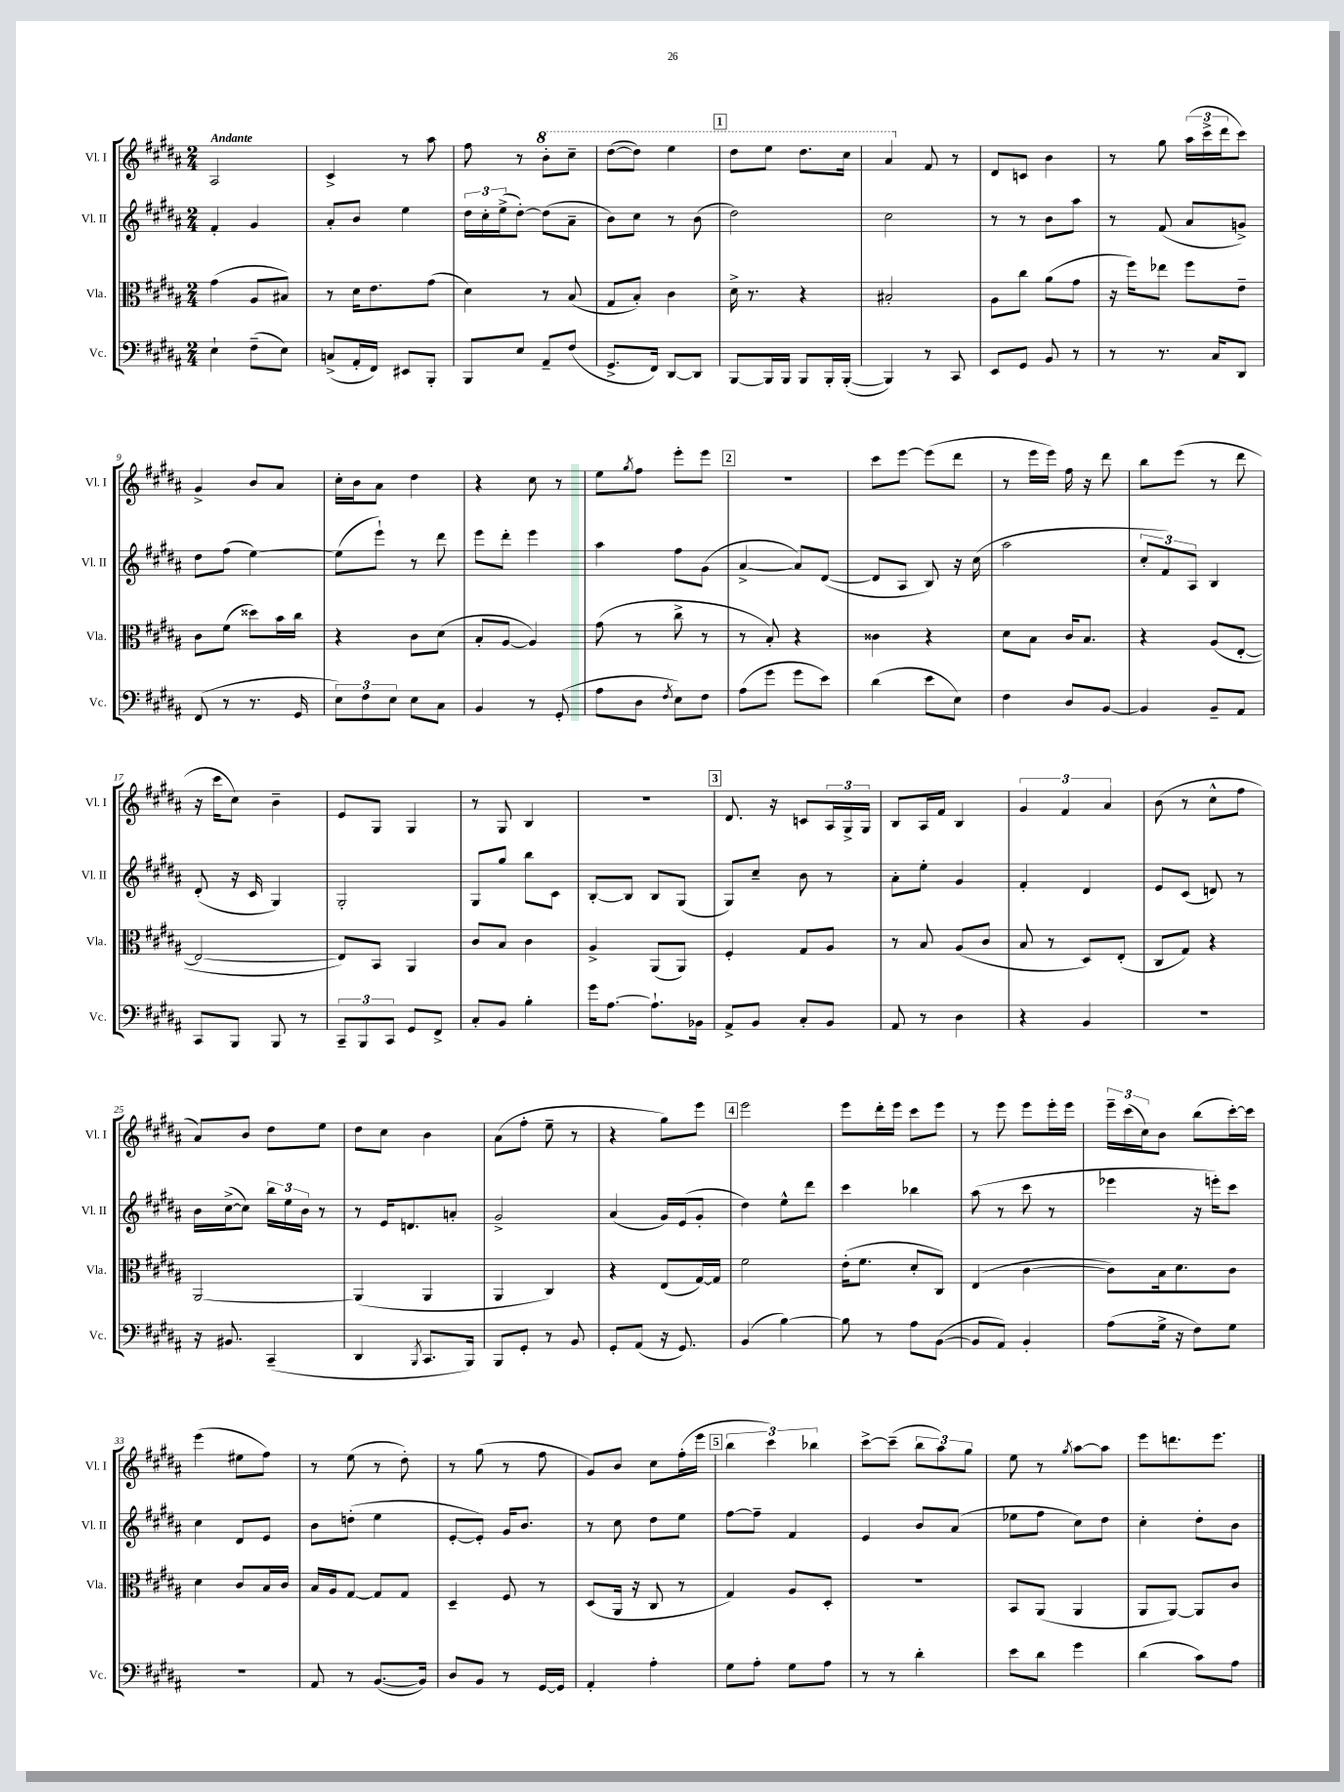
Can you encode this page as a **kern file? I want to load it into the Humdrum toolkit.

**kern	**kern	**kern	**kern
*part4	*part3	*part2	*part1
*staff4	*staff3	*staff2	*staff1
*I"Vc.	*I"Vla.	*I"Vl. II	*I"Vl. I
*I'Vc.	*I'Vla.	*I'Vl. II	*I'Vl. I
*clefF4	*clefC3	*clefG2	*clefG2
*k[f#c#g#d#a#]	*k[f#c#g#d#a#]	*k[f#c#g#d#a#]	*k[f#c#g#d#a#]
*M2/4	*M2/4	*M2/4	*M2/4
=1	=1	=1	=1
!	!	!	!LO:TX:a:B:t=Andante
4E`\	(4g#\	4f#'/	2A#/
(8F#~\L	8A#/L	4g#/	.
8E\J)	8B#X/J)	.	.
=2	=2	=2	=2
(8Cn^/L	8r	8a#'/L	4c#^/
16AA#'/L	16d#\KL	8b/J	.
16FF#/JJ)	8.e\	.	.
8EE#X/L	.	4ee\	8r
8BBB'/J	(8g#\J	.	8aa#\
=3	=3	=3	=3
8BBB/L	4d#\)	24dd#\LL	8ff#\
.	.	24cc#'\	.
.	.	(24ee^\J	.
8E/J	.	[8dd#'\J)	8r
*	*	*	*8va
8AA#~/L	8r	(8dd#\L]	8bb'\L
(8F#/J	(8B/	8a#~\J	8ccc#~\J
=4	=4	=4	=4
8.GG#^/L	8G#/L	8b\L)	([8ddd#\L
.	8B'/J)	8cc#\J	8ddd#\J])
16FF#/Jk)	.	.	.
[8DD#/L	4c#\	8r	4eee\
8DD#/J]	.	(8b\	.
!!LO:REH:place=s1:t=1
=5	=5	=5	=5
[8BBB/L	16d#^\	2dd#\)	8ddd#\L
.	8.r	.	.
16BBB/L]	.	.	8eee\J
16BBB/JJ	.	.	.
8BBB/L	4r	.	8.ddd#\L
16BBB'/L	.	.	.
([16BBB'/JJ	.	.	16ccc#\Jk
=6	=6	=6	=6
4BBB/])	2B#X'/	2cc#\	4aa#/
*	*	*	*X8va
8r	.	.	8f#/
8CC#/	.	.	8r
=7	=7	=7	=7
8EE/L	8A#\L	8r	8d#/L
8GG#/J	8cc#\J	8r	8cn/J
8BB/	(8a#\L	8b\L	4b\
8r	8g#\J	8aa#\J	.
=8	=8	=8	=8
8r	16r	8r	8r
.	16ff#\KL)	.	.
8.r	8ee-X\J	(8f#/	8gg#\
.	8ff#\L	8a#/L	(24aa#\LL
.	.	.	24ccc#^\
16C#/KL	.	.	.
.	.	.	24ddd#\J
8DD#/J	8e~\J	8gn^/J)	8ccc#\J)
!!LO:LB:g=z
=9	=9	=9	=9
(8FF#/	8c#\L	8dd#\L	4g#^/
8r	(8f#\J	(8ff#\J	.
8.r	8dd##X\L)	[4ee\)	8b/L
.	16b\L	.	8a#/J
16GG#/	16cc#\JJ	.	.
=10	=10	=10	=10
12E\L)	4r	(8ee\L]	16cc#'\LL
.	.	.	16b\J
12F#\	.	.	.
.	.	8eee`\J)	8a#\J
12E\J	.	.	.
8E\L	8c#\L	8r	4dd#\
8C#\J	(8d#\J	8ddd#\	.
=11	=11	=11	=11
4BB/	8B'/L	8eee\L	4r
.	[8A#/J	8ddd#'\J	.
8r	4A#/])	4eee\	8cc#\
(8GG#'/	.	.	8r
=12	=12	=12	=12
8A#\L	(8g#\	4aa#\	8ee\L
.	.	.	8qgg#/
8D#\J	8r	.	8ff#\J
8qF#/	.	.	.
8E\L)	8cc#^\	8ff#\L	8eee'\L
8F#\J	8r	(8g#\J	8eee\J
!!LO:REH:place=s1:t=2
=13	=13	=13	=13
(8A#\L	8r	[4a#^/	2r
8g#\J	8B'/)	.	.
8g#\L	4r	8a#/L])	.
8e\J)	.	([8d#/J	.
=14	=14	=14	=14
(4d#\	4c##X\	8d#/L]	8ccc#\L
.	.	8A#/J	[8eee\J
8e\L	4r	8B/)	(8eee\L]
8E\J)	.	16r	8ddd#\J
.	.	(16cc#\	.
=15	=15	=15	=15
4F#\	8d#\L	2aa#\	8r
.	8B\J	.	16eee\LL
.	.	.	16eee\JJ)
8D#/L	16c#/KL	.	16ff#\
.	8.B/J	.	16r
[8BB/J	.	.	8ddd#\
=16	=16	=16	=16
4BB/]	4r	12cc#'/L	8bb\L
.	.	12f#/)	.
.	.	.	(8eee\J
.	.	12A#/J	.
8BB~/L	(8A#/L	4B/	8r
8AA#/J	[8E'/J	.	8ddd#\
!!LO:LB:g=z
=17	=17	=17	=17
8CC#/L	2E/_	(8d#'/	16r
.	.	.	16ccc#\KL
8BBB/J	.	16r	8cc#\J)
.	.	16c#/	.
8BBB/	.	4G#/)	4b~\
8r	.	.	.
=18	=18	=18	=18
12CC#~/L	8E/L])	2G#'/	8e/L
12BBB/	.	.	.
.	8BB/J	.	8G#/J
12CC#/J	.	.	.
8GG#/L	4AA#/	.	4G#/
8FF#^/J	.	.	.
=19	=19	=19	=19
8C#'/L	8c#/L	8G#/L	8r
8BB/J	8B/J	8gg#/J	8G#/
4B'\	4c#\	8bb\L	4B/
.	.	8c#\J	.
=20	=20	=20	=20
16g#\KL	4A#^/	[8B'/L	2r
[8.A#\J	.	.	.
.	.	8B/J]	.
8.A#`\L]	(8AA#/L	8B/L	.
.	8AA#/J)	(8G#/J	.
16BB-X\Jk	.	.	.
!!LO:REH:place=s1:t=3
=21	=21	=21	=21
8AA#^/L	4F#'/	8G#/L)	8.d#/
8BB/J	.	8cc#~/J	.
.	.	.	16r
8C#'/L	8G#/L	8b\	8cn/L
8BB/J	8A#/J	8r	24A#/L
.	.	.	24G#^/
.	.	.	24G#/JJ
=22	=22	=22	=22
8AA#/	8r	8a#'\L	8B/L
8r	8B/	8ee'\J	16A#/L
.	.	.	16f#/JJ
4D#\	(8A#/L	4g#/	4B/
.	8c#/J	.	.
=23	=23	=23	=23
4r	8B/	4f#'/	6g#/
.	8r	.	.
.	.	.	6f#/
4BB/	8D#/L)	4d#/	.
.	.	.	6a#/
.	(8E'/J	.	.
=24	=24	=24	=24
2r	8C#/L	8e/L	(8b\
.	8G#/J)	(8c#/J	8r
.	4r	8dn/)	8cc#^^\L
.	.	8r	8ff#\J
!!LO:LB:g=z
=25	=25	=25	=25
16r	[2AA#/	16b\LL	8a#/L)
8.BB#X/	.	([16cc#^\J	.
.	.	8cc#\J])	8b/J
(4CC#~/	.	24bb\LL	8dd#\L
.	.	24ee\	.
.	.	24b\JJ	.
.	.	8r	8ee\J
=26	=26	=26	=26
4DD#/	(4AA#/]	8r	8dd#\L
.	.	16e/KL	8cc#\J
.	.	8.dn/	.
8qBBB/	.	.	.
8.CC#/L	4AA#/	.	4b\
.	.	8an'/J	.
16BBB/Jk)	.	.	.
=27	=27	=27	=27
8BBB/L	4AA#/	2g#^/	(8a#\L
8GG#'/J	.	.	8ff#'\J
8r	4C#/)	.	8ee~\
8BB/	.	.	8r
=28	=28	=28	=28
8GG#'/L	4r	(4a#/	4r
(8AA#/J	.	.	.
16r	(8E/L	16g#/LL)	8gg#\L)
8.GG#/)	.	(16e/J	.
.	[16G#/L)	8g#'/J	8eee\J
.	16G#/JJ]	.	.
!!LO:REH:place=s1:t=4
=29	=29	=29	=29
(4BB/	2f#\	4dd#\)	2eee\
[4B\)	.	8ee^^\L	.
.	.	8ddd#\J	.
=30	=30	=30	=30
8B\]	(16e'\KL	4ccc#\	8eee\L
.	8.f#\J	.	.
8r	.	.	16ddd#'\L
.	.	.	16eee\JJ
8A#\L	8d#'/L	4bb-X\	8ccc#\L
([8BB\J	8C#/J)	.	8eee\J
=31	=31	=31	=31
8BB/L]	(4E/	(8aa#\	8r
8AA#/J)	.	8r	8eee\
4BB'/	[4c#\	8ccc#\	8eee\L
.	.	8r	16eee'\L
.	.	.	16eee\JJ
=32	=32	=32	=32
(8A#\L	8c#\L])	4eee-X\	24eee~\LL
.	.	.	(24ccc#\
.	.	.	24cc#\J)
16G#^\Jk	16B\k	.	8b\J
16r	8.d#\	.	.
8F#\L)	.	16r	(8bb\L
.	.	16eeen'\KL)	.
8G#\J	8c#\J	8ccc#\J	[16ccc#'\L)
.	.	.	16ccc#\JJ]
!!LO:LB:g=z
=33	=33	=33	=33
2r	4d#\	4cc#\	(4eee\
.	8c#/L	8d#/L	8ee#X\L
.	16B/L	8e/J	8ff#\J)
.	16c#/JJ	.	.
=34	=34	=34	=34
8AA#/	16B/LL	8b\L	8r
.	16A#/J	.	.
8r	[8G#/J	(8ddn'\J	(8ee\
([8.BB/L	8G#/L]	4ee\	8r
.	8G#/J	.	8dd#'\)
16BB/Jk])	.	.	.
=35	=35	=35	=35
8D#/L	4D#~/	[8e'/L	8r
8BB/J	.	8e'/J])	(8gg#\
8r	8F#/	16g#/KL	8r
.	.	8.b/J	.
[16GG#/LL	8r	.	8ff#\
16GG#/JJ]	.	.	.
=36	=36	=36	=36
4AA#'/	(8D#/L	8r	8g#/L)
.	16AA#/Jk	8cc#\	8b/J
.	16r	.	.
4A#'\	8C#/	8dd#\L	8cc#\L
.	8r	8ee\J	(16ff#'\L
.	.	.	16eee\JJ
!!LO:REH:place=s1:t=5
=37	=37	=37	=37
8G#\L	4G#/)	[8ff#\L	6bb\
8A#'\J	.	8ff#~\J]	.
.	.	.	6ccc#\)
8G#\L	8A#/L	4f#/	.
.	.	.	6bb-X\
8A#\J	8D#'/J	.	.
=38	=38	=38	=38
8r	2r	4e/	[8ccc#^\L
8r	.	.	(8ccc#~\J]
4d#'\	.	8b/L	12bb\L
.	.	.	12aa#\)
.	.	(8a#/J	.
.	.	.	12gg#\J
=39	=39	=39	=39
8e\L	8BB/L	8ee-X\L	8ee\
8d#\J	(8AA#/J	8ff#\J	8r
.	.	.	8qgg#/
4g#\	4AA#/	8cc#\L)	[8aa#\L
.	.	8dd#\J	8aa#\J]
=40	=40	=40	=40
(4d#\	8AA#/L	4cc#'\	8eee\L
.	[8AA#/J)	.	8.dddn\
8c#\L)	8AA#/L]	8dd#'\L	.
.	.	.	8.eee\J
8A#\J	8c#/J	8b\J	.
==	==	==	==
*-	*-	*-	*-
